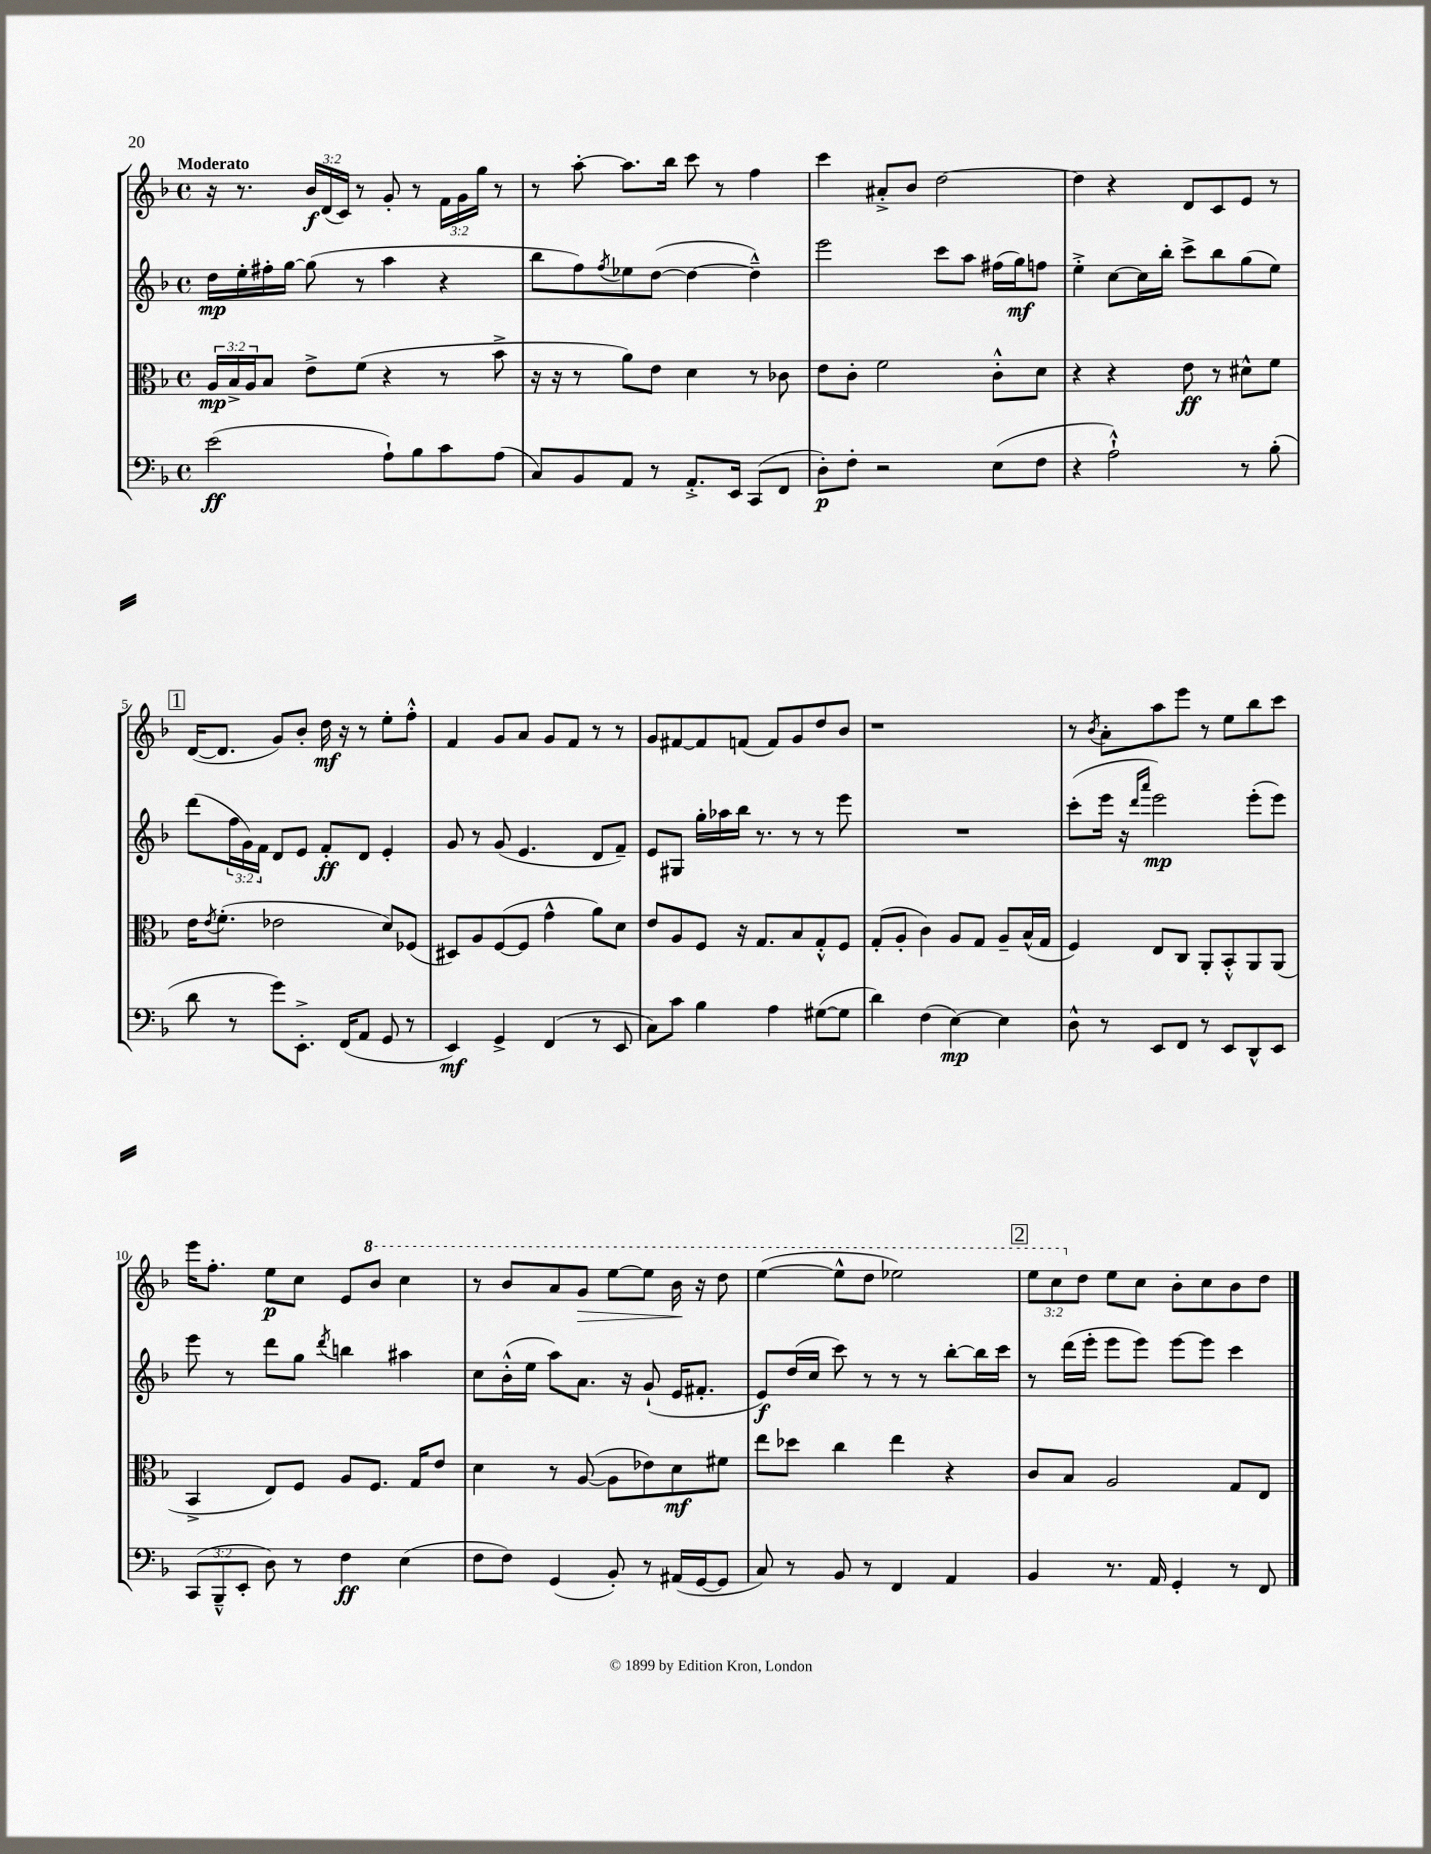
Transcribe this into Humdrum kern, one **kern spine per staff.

**kern	**kern	**kern	**kern
*staff4	*staff3	*staff2	*staff1
*clefF4	*clefC3	*clefG2	*clefG2
*k[b-]	*k[b-]	*k[b-]	*k[b-]
*M4/4	*M4/4	*M4/4	*M4/4
*met(c)	*met(c)	*met(c)	*met(c)
(2e\	24A/LL	16dd\LL	16r
.	24B-^/	.	.
.	.	16ee'\	8.r
.	24A/J	.	.
.	8B-/J	16ff#'\	.
.	.	[16gg\JJ	.
.	8e^\L	(8gg\]	24b-/LL
.	.	.	(24d/
.	.	.	24c/JJ)
.	(8f\J	8r	8r
8A`\L)	4r	4aa\	8g'/
8B-\	.	.	8r
8c\	8r	4r	24f\LL
.	.	.	24g\
.	.	.	24gg\JJ
(8A\J	8b-^\	.	8r
=	=	=	=
8C/L)	16r	8bb-\L	8r
.	16r	.	.
8BB-/	8r	8ff\)	[8aa'\
.	.	8qff/	.
8AA/J	8a\L)	8ee-\	8.aa\]L
8r	8e\J	([8dd\J	.
.	.	.	16bb-\Jk
8.AA'^/L	4d\	4dd\_	8ccc\
.	.	.	8r
16EE/Jk	.	.	.
(8CC/L	8r	4dd~^^\])	4ff\
8FF/J	8c-\	.	.
=	=	=	=
8D'\L)	8e\L	2eee\	4ccc\
8F'\J	8c'\J	.	.
2r	2f\	.	8a#'^/L
.	.	.	8b-/J
.	.	8ccc\L	[2dd\
.	.	8aa\J	.
(8E\L	8c'^^\L	(16ff#\LL	.
.	.	16gg\J)	.
8F\J	8d\J	8ff\J	.
=	=	=	=
4r	4r	4ee'^\	4dd\]
2A`^^\)	4r	[8cc\L	4r
.	.	16cc\]L	.
.	.	16bb-'\JJ	.
.	8e\	8ccc^\L	8d/L
.	8r	8bb-\	8c/
8r	8d#^^\L	(8gg\	8e/J
(8B-'\	8f\J	8ee\J)	8r
=	=	=	=
8d\	16e\LK	(8ddd\L	([16d/LK
.	8qe/	.	.
.	(8.f'\J	.	8.d/]J
8r	.	24ff\L	.
.	.	24g\)	.
.	.	24f\JJ	.
8g\L)	2e-\	8d/L	8g/L)
8.EE'^\J	.	8e/J	8b-'/J
.	.	8f'/L	16dd\
(16FF/LK	.	.	16r
8AA/J	.	8d/J	8r
8GG/	8d/L)	4e'/	8ee'\L
8r	(8F-/J	.	8ff'^^\J
=	=	=	=
4EE/)	8D#/L)	8g/	4f/
.	8A/	8r	.
4GG^/	([8F/	(8g/	8g/L
.	8F/]J	4.e/	8a/J
(4FF/	4g^^\	.	8g/L
.	.	.	8f/J
8r	8a\L)	8d/L	8r
8EE/	8d\J	8f~/J)	8r
=	=	=	=
8C\L)	8e/L	8e/L	8g/L
8c\J	8A/	8G#/J	[8f#/
4B-\	8F/J	16gg'\LL	8f#/]
.	.	16aa-\	.
.	16r	16bb-\JJ	(8f/J
.	8.G/L	8.r	.
4A\	.	.	8f/L)
.	8B-/	8r	8g/
([8G#\L	8G'^^/	8r	8dd/
8G#\]J	8F/J	8eee\	8b-/J
=	=	=	=
4d\)	(8G'/L	1r	1r
.	8A'/J	.	.
(4F\	4c\)	.	.
[4E\)	8A/L	.	.
.	8G/J	.	.
4E\]	8A~/L	.	.
.	(16B-^^/L	.	.
.	16G/JJ	.	.
=	=	=	=
8D^^\	4F/)	(8ccc'\L	8r
.	.	.	8qb-/
8r	.	16eee\Jk	8a'\L
.	.	16r	.
.	.	16qqddd/LL	.
.	.	16qqaaa/JJ	.
8EE/L	8E/L	2eee\)	8aa\
8FF/J	8C/J	.	8eee\J
8r	8AA'/L	.	8r
8EE/L	8BB-'^^/	.	8ee\L
8DD^^/	8AA/	(8eee'\L	8bb-\
8EE/J	(8AA/J	8eee\J)	8ccc\J
=	=	=	=
(12CC/L	4BB-^/	8eee\	16eee\LK
.	.	.	8.ff'\J
12BBB-~^^/	.	.	.
.	.	8r	.
12EE'/J	.	.	.
8D\)	8E/L)	8ddd\L	8ee\L
8r	8F/J	8gg\J	8cc\J
.	.	8qddd/	.
4F\	8A/L	4bb\	8e/L
.	8.F/J	.	8bb-/J
(4E\	.	4aa#\	4ccc\
.	16G/LK	.	.
.	8e/J	.	.
=	=	=	=
8F\L	4d\	8cc\L	8r
8F\J)	.	(16b-'^^\L	8bb-/L
.	.	16ee\JJ	.
(4GG/	8r	8aa\L)	8aa/
.	([8A/	8.a\J	8gg/J
8BB-'/)	8A\]L	.	[8eee\L
.	.	16r	.
8r	8e-\)	(8g`/	8eee\]J
(16AA#/LL	8d\	16e/LK	16bb-\
[16GG/J	.	8.f#'/J	16r
8GG/]J	8f#\J	.	8ddd\
=	=	=	=
8C/)	8ee\L	8e/L)	([4eee\
8r	8dd-\J	(16dd/L	.
.	.	16cc/JJ	.
8BB-/	4cc\	8ccc\)	8eee^^\]L
8r	.	8r	8ddd\J
4FF/	4ee\	8r	2eee-\)
.	.	8r	.
4AA/	4r	[8bb-'\L	.
.	.	16bb-\]L	.
.	.	16ccc\JJ	.
=	=	=	=
4BB-/	8c/L	8r	12eee\L
.	.	.	12ccc\
.	8B-/J	(16ddd\LL	.
.	.	.	12dd\J
.	.	16eee'\JJ	.
8.r	2A/	8eee\L	8ee\L
.	.	8eee\J)	8cc\J
16AA/	.	.	.
4GG'/	.	[8eee\L	8b-'\L
.	.	8eee\]J	8cc\
8r	8G/L	4ccc\	8b-\
8FF/	8E/J	.	8dd\J
==	==	==	==
*-	*-	*-	*-
